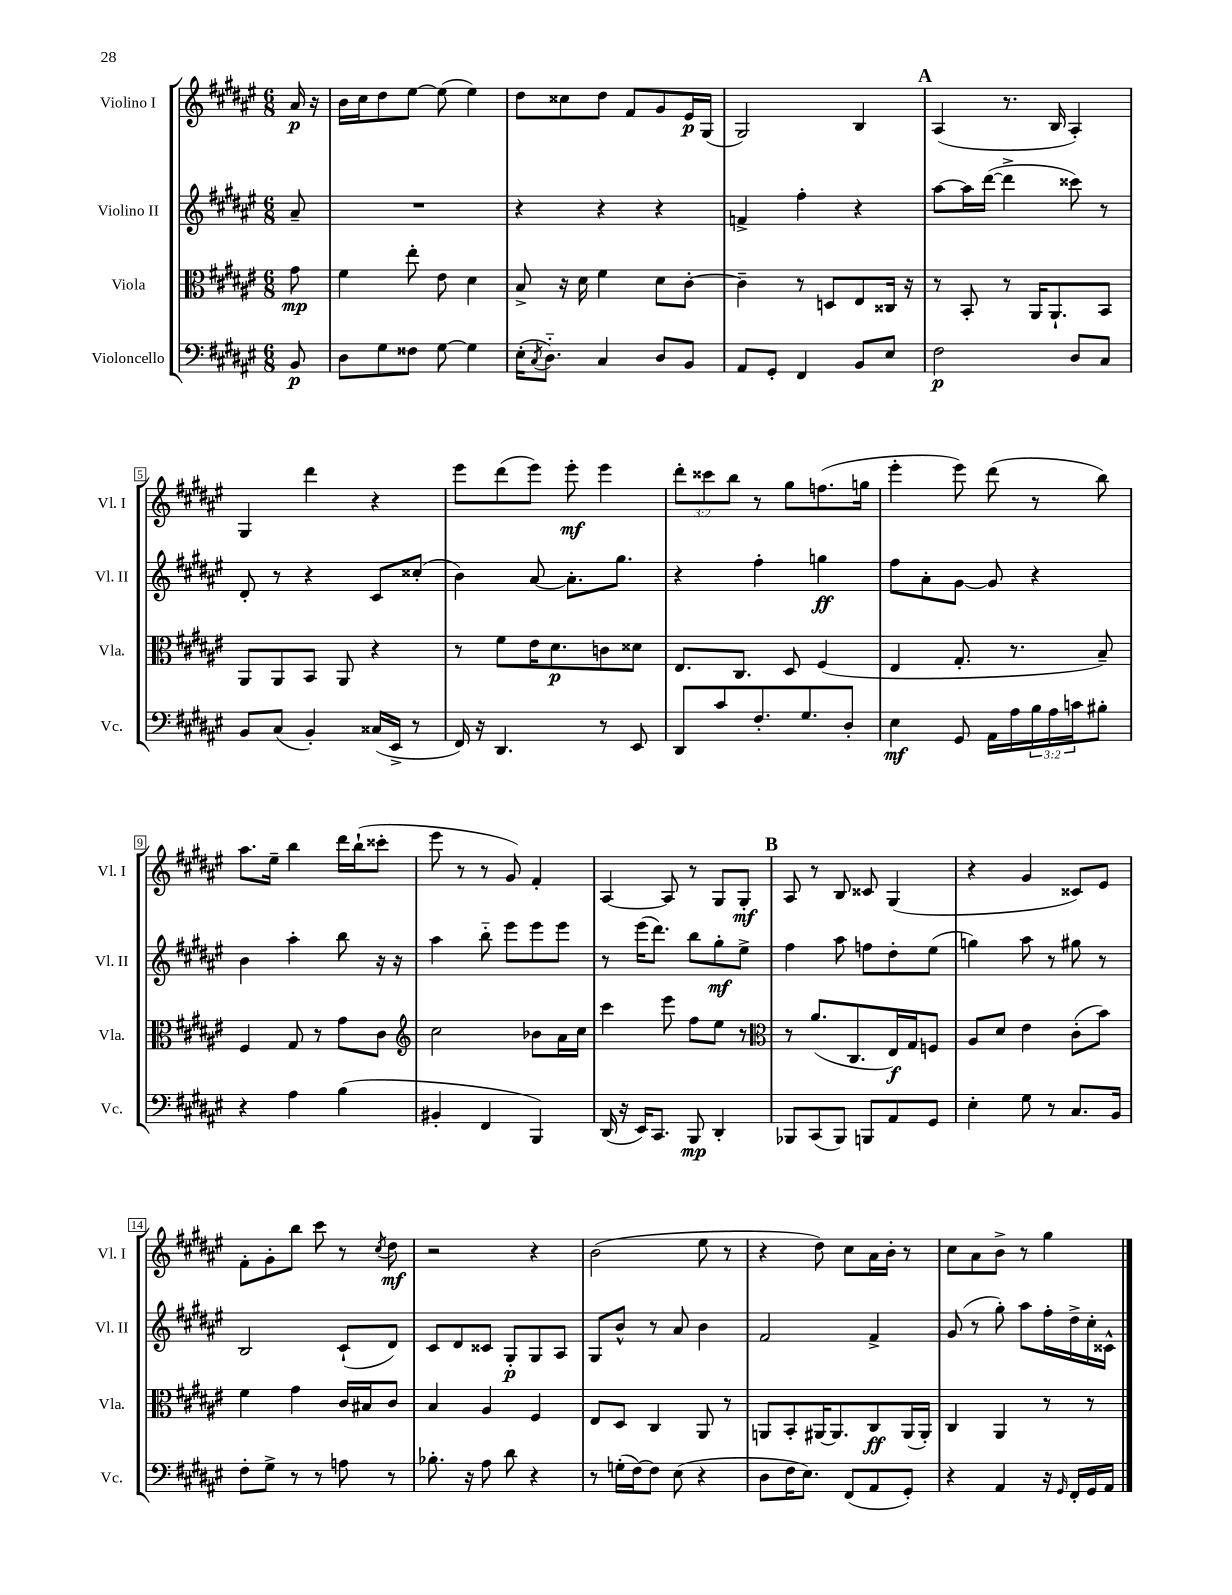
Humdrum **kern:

**kern	**dynam	**kern	**dynam	**kern	**dynam	**kern	**dynam
*part4	*part4	*part3	*part3	*part2	*part2	*part1	*part1
*staff4	*staff4	*staff3	*staff3	*staff2	*staff2	*staff1	*staff1
*I"Violoncello	*	*I"Viola	*	*I"Violino II	*	*I"Violino I	*
*I'Vc.	*	*I'Vla.	*	*I'Vl. II	*	*I'Vl. I	*
*clefF4	*	*clefC3	*	*clefG2	*	*clefG2	*
*k[f#c#g#d#a#e#]	*	*k[f#c#g#d#a#e#]	*	*k[f#c#g#d#a#e#]	*	*k[f#c#g#d#a#e#]	*
*M6/8	*	*M6/8	*	*M6/8	*	*M6/8	*
=	=	=	=	=	=	=	=
8BB/	p	8g#\	mp	8a#~/	.	16a#/	p
.	.	.	.	.	.	16r	.
=1	=1	=1	=1	=1	=1	=1	=1
8D#\L	.	4f#\	.	2.r	.	16b\LL	.
.	.	.	.	.	.	16cc#\J	.
8G#\	.	.	.	.	.	8dd#\	.
8F##X\J	.	8ee#'\	.	.	.	[8ee#\J	.
[8G#\	.	8e#\	.	.	.	(8ee#\]	.
4G#\]	.	4d#\	.	.	.	4ee#\)	.
=2	=2	=2	=2	=2	=2	=2	=2
(16E#'\KL	.	8B^/	.	4r	.	8dd#\L	.
8qC#/	.	.	.	.	.	.	.
8.D#\J)	.	.	.	.	.	.	.
.	.	16r	.	.	.	8cc##X\	.
.	.	16d#\	.	.	.	.	.
4C#/	.	4f#\	.	4r	.	8dd#\J	.
.	.	.	.	.	.	8f#/L	.
8D#/L	.	8d#\L	.	4r	.	8g#/	.
8BB/J	.	[8c#'\J	.	.	.	16e#/L	p
.	.	.	.	.	.	(16G#/JJ	.
=3	=3	=3	=3	=3	=3	=3	=3
8AA#/L	.	4c#~\]	.	4fn^/	.	2G#/)	.
8GG#'/J	.	.	.	.	.	.	.
4FF#/	.	8r	.	4ff#'\	.	.	.
.	.	8Dn/L	.	.	.	.	.
8BB/L	.	8E#/	.	4r	.	4B/	.
8E#/J	.	16C##X/Jk	.	.	.	.	.
.	.	16r	.	.	.	.	.
!!LO:REH:place=s1:t=A
=4	=4	=4	=4	=4	=4	=4	=4
2F#\	p	8r	.	[8aa#\L	.	(4A#/	.
.	.	8BB'/	.	16aa#\L]	.	.	.
.	.	.	.	([16ddd#\JJ	.	.	.
.	.	8r	.	4ddd#^\]	.	8.r	.
.	.	16AA#/KL	.	.	.	.	.
.	.	8.AA#`/	.	.	.	16B/	.
8D#/L	.	.	.	8ccc##X\)	.	4A#'/)	.
8C#/J	.	8BB/J	.	8r	.	.	.
!!LO:LB:g=z
=5	=5	=5	=5	=5	=5	=5	=5
8BB/L	.	8AA#/L	.	8d#'/	.	4G#/	.
(8C#/J	.	8AA#/	.	8r	.	.	.
4BB'/)	.	8BB/J	.	4r	.	4ddd#\	.
.	.	8AA#/	.	.	.	.	.
(16C##X/LL	.	4r	.	8c#/L	.	4r	.
16EE#^/JJ	.	.	.	.	.	.	.
8r	.	.	.	(8cc##X'/J	.	.	.
=6	=6	=6	=6	=6	=6	=6	=6
16FF#/)	.	8r	.	4b\)	.	8eee#\L	.
16r	.	.	.	.	.	.	.
4.DD#/	.	8f#\L	.	.	.	(8ddd#\	.
.	.	16e#\K	.	[8a#/	.	8eee#\J)	.
.	.	8.d#\	p	.	.	.	.
.	.	.	.	8.a#'\L]	.	8eee#'\	mf
8r	.	8cn\	.	.	.	4eee#\	.
.	.	.	.	8.gg#\J	.	.	.
8EE#/	.	8d##X\J	.	.	.	.	.
=7	=7	=7	=7	=7	=7	=7	=7
8DD#/L	.	8.E#/L	.	4r	.	12ddd#'\L	.
.	.	.	.	.	.	12ccc##X\	.
8c#/	.	.	.	.	.	.	.
.	.	.	.	.	.	12bb\J	.
.	.	8.C#/J	.	.	.	.	.
8.F#'/	.	.	.	4ff#'\	.	8r	.
.	.	8D#/	.	.	.	8gg#\L	.
8.G#/	.	.	.	.	.	.	.
.	.	(4F#/	.	4ggn\	ff	(8.ffn\	.
8D#'/J	.	.	.	.	.	.	.
.	.	.	.	.	.	16ggn\Jk	.
=8	=8	=8	=8	=8	=8	=8	=8
4E#\	mf	4E#/	.	8ff#\L	.	4eee#'\	.
.	.	.	.	8a#'\	.	.	.
8GG#/	.	8.G#'/	.	[8g#\J	.	8eee#\)	.
16AA#\LL	.	.	.	8g#/]	.	(8ddd#\	.
16A#\	.	8.r	.	.	.	.	.
24B\	.	.	.	4r	.	8r	.
24A#\	.	.	.	.	.	.	.
24cn\J	.	.	.	.	.	.	.
8B#X'\J	.	8B~/)	.	.	.	8bb\)	.
!!LO:LB:g=z
=9	=9	=9	=9	=9	=9	=9	=9
4r	.	4F#/	.	4b\	.	8.aa#\L	.
.	.	.	.	.	.	16ee#~\Jk	.
4A#\	.	8G#/	.	4aa#'\	.	4bb\	.
.	.	8r	.	.	.	.	.
(4B\	.	8g#\L	.	8bb\	.	16ddd#\LL	.
.	.	.	.	.	.	(16bb`\J	.
.	.	8c#\J	.	16r	.	8ccc##X'\J	.
.	.	.	.	16r	.	.	.
=10	=10	=10	=10	=10	=10	=10	=10
*	*	*clefG2	*	*	*	*	*
4BB#X'/	.	2cc#\	.	4aa#\	.	8eee#\	.
.	.	.	.	.	.	8r	.
4FF#/	.	.	.	8bb\	.	8r	.
.	.	.	.	8eee#\L	.	8g#/)	.
4BBB/)	.	8b-X\L	.	8eee#\	.	4f#'/	.
.	.	16a#\L	.	8eee#\J	.	.	.
.	.	16cc#\JJ	.	.	.	.	.
=11	=11	=11	=11	=11	=11	=11	=11
(16DD#/	.	4ccc#\	.	8r	.	[4A#/	.
16r	.	.	.	.	.	.	.
16EE#/KL)	.	.	.	(16eee#\KL	.	.	.
8.CC#/J	.	.	.	8.ddd#\J)	.	.	.
.	.	8eee#\	.	.	.	8A#/]	.
8BBB/	mp	8ff#\L	.	8bb\L	.	8r	.
4DD#'/	.	8ee#\J	.	8gg#'\	mf	8G#/L	.
.	.	8r	.	8ee#^\J	.	8G#'/J	mf
!!LO:REH:place=s1:t=B
=12	=12	=12	=12	=12	=12	=12	=12
*	*	*clefC3	*	*	*	*	*
8BBB-X/L	.	8r	.	4ff#\	.	8A#/	.
(8CC#/	.	(8.a#/L	.	.	.	8r	.
8BBB-/J)	.	.	.	8aa#\	.	8B/	.
.	.	8.C#/	.	.	.	.	.
8BBBn/L	.	.	.	8ffn\L	.	8c##X/	.
8AA#/	.	16E#/L)	f	8dd#'\	.	(4G#/	.
.	.	16G#/J	.	.	.	.	.
8GG#/J	.	8Fn/J	.	(8ee#\J	.	.	.
=13	=13	=13	=13	=13	=13	=13	=13
4E#'\	.	8A#/L	.	4ggn\)	.	4r	.
.	.	8d#/J	.	.	.	.	.
8G#\	.	4e#\	.	8aa#\	.	4g#/	.
8r	.	.	.	8r	.	.	.
8.C#/L	.	(8c#'\L	.	8gg#X\	.	8c##X/L)	.
.	.	8b\J)	.	8r	.	8e#/J	.
16BB/Jk	.	.	.	.	.	.	.
!!LO:LB:g=z
=14	=14	=14	=14	=14	=14	=14	=14
8F#'\L	.	4f#\	.	2B/	.	8f#'\L	.
8G#^\J	.	.	.	.	.	8g#'\	.
8r	.	4g#\	.	.	.	8bb\J	.
8r	.	.	.	.	.	8ccc#\	.
8An\	.	16c#/LL	.	(8c#`/L	.	8r	.
.	.	16B#X/J	.	.	.	.	.
.	.	.	.	.	.	8qcc#/	.
8r	.	8c#/J	.	8d#/J)	.	8dd#\	mf
=15	=15	=15	=15	=15	=15	=15	=15
8.B-X'\	.	4B/	.	8c#/L	.	2r	.
.	.	.	.	8d#/	.	.	.
16r	.	.	.	.	.	.	.
8A#\	.	4A#/	.	8c##X/J	.	.	.
8d#\	.	.	.	8G#'/L	p	.	.
4r	.	4F#/	.	8G#/	.	4r	.
.	.	.	.	8A#/J	.	.	.
=16	=16	=16	=16	=16	=16	=16	=16
8r	.	8E#/L	.	8G#/L	.	(2b\	.
(16Gn'\LL	.	8D#/J	.	8b^^/J	.	.	.
[16F#\J)	.	.	.	.	.	.	.
8F#\J]	.	4C#/	.	8r	.	.	.
(8E#\	.	.	.	8a#/	.	.	.
4r	.	8AA#/	.	4b\	.	8ee#\	.
.	.	8r	.	.	.	8r	.
=17	=17	=17	=17	=17	=17	=17	=17
8D#\L	.	8AAn/L	.	2f#/	.	4r	.
16F#\K	.	8BB'/	.	.	.	.	.
8.E#\J)	.	.	.	.	.	.	.
.	.	[16AA#X/K	.	.	.	8dd#\)	.
.	.	8.AA#/]	.	.	.	.	.
(8FF#/L	.	.	.	.	.	8cc#\L	.
8AA#/	.	8C#/	ff	4f#^/	.	16a#\L	.
.	.	.	.	.	.	16b'\JJ	.
8GG#'/J)	.	(16AA#/L	.	.	.	8r	.
.	.	16AA#'/JJ)	.	.	.	.	.
=18	=18	=18	=18	=18	=18	=18	=18
4r	.	4C#/	.	(8g#/	.	8cc#\L	.
.	.	.	.	8r	.	8a#\	.
4AA#/	.	4AA#/	.	8gg#'\)	.	8b^\J	.
.	.	.	.	8aa#\L	.	8r	.
16r	.	8r	.	16ff#'\L	.	4gg#\	.
16qqGG#/	.	.	.	.	.	.	.
16FF#'/LL	.	.	.	16dd#^\	.	.	.
16GG#/	.	8r	.	16cc#'\	.	.	.
16AA#/JJ	.	.	.	16c##X^^\JJ	.	.	.
==	==	==	==	==	==	==	==
*-	*-	*-	*-	*-	*-	*-	*-
